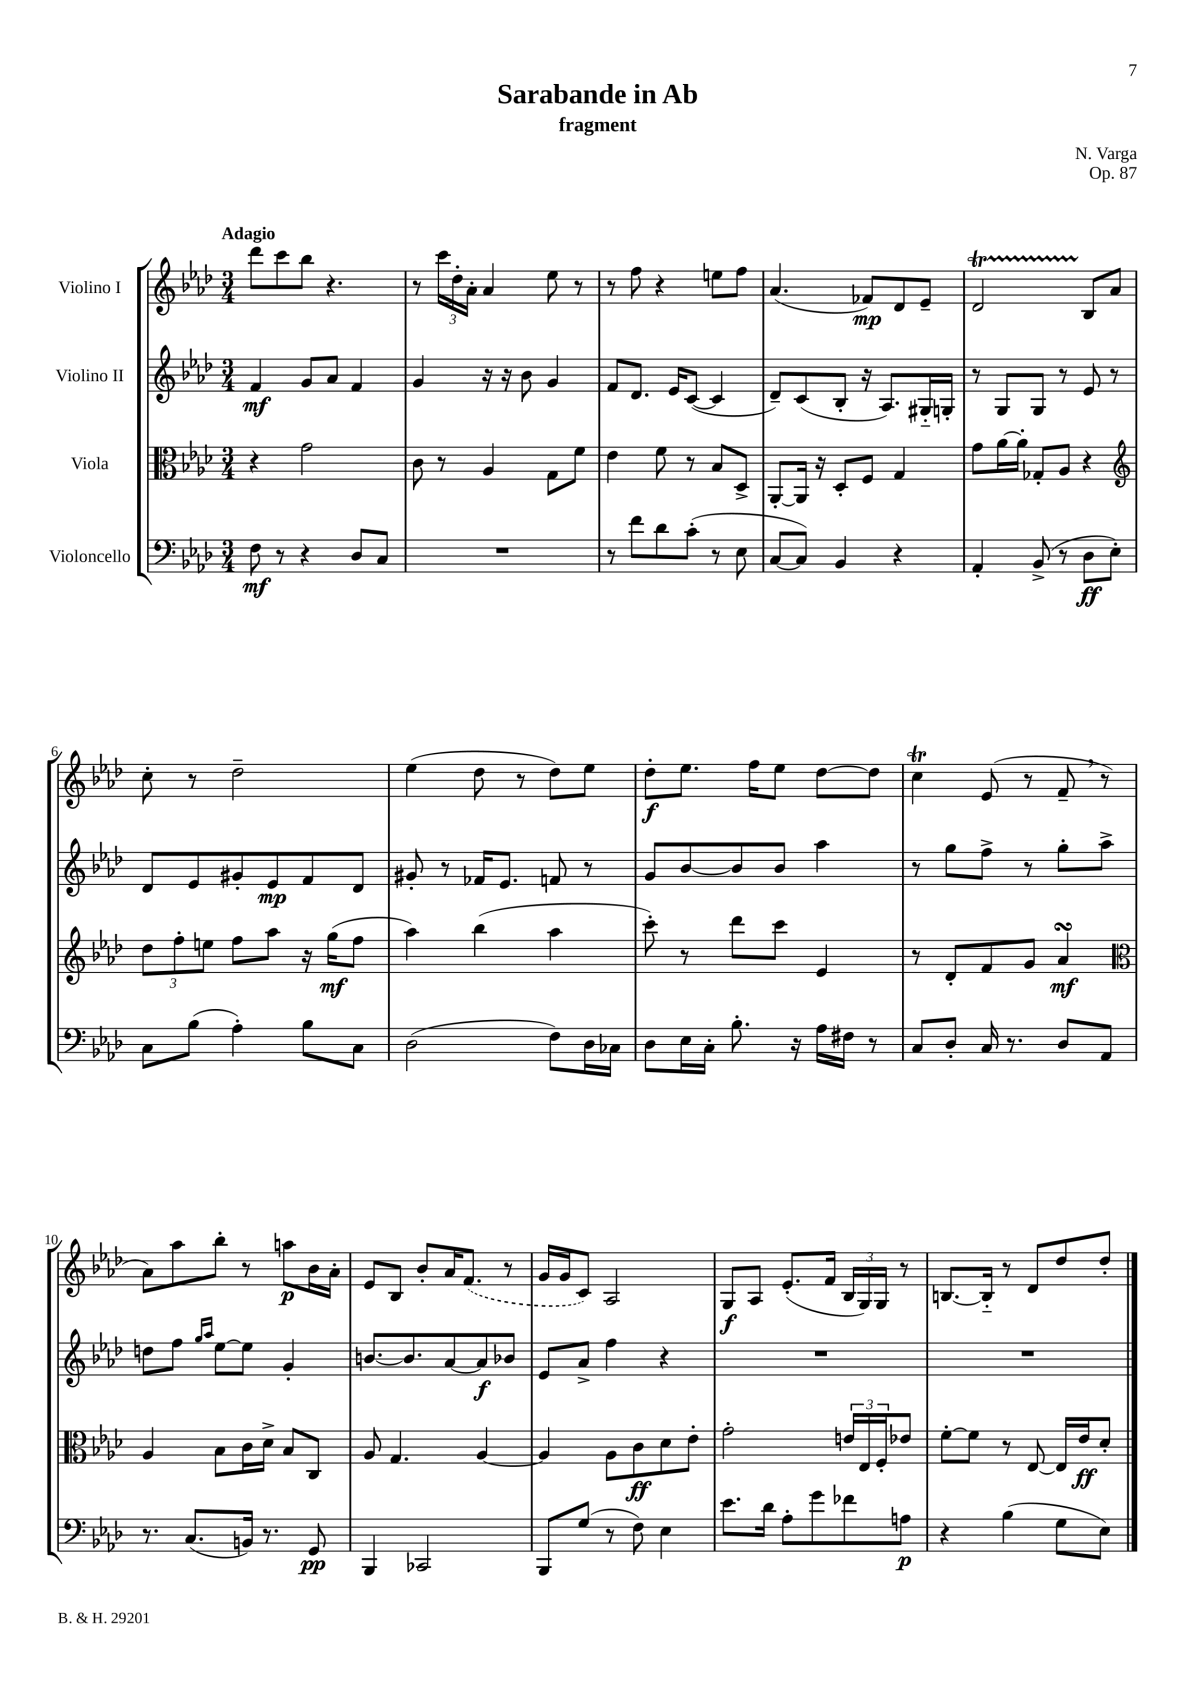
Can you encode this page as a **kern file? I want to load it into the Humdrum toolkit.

**kern	**kern	**kern	**kern
*staff4	*staff3	*staff2	*staff1
*clefF4	*clefC3	*clefG2	*clefG2
*k[b-e-a-d-]	*k[b-e-a-d-]	*k[b-e-a-d-]	*k[b-e-a-d-]
*M3/4	*M3/4	*M3/4	*M3/4
8F	4r	4f	8ddd-
8r	.	.	8ccc
4r	2g	8g	8bb-
.	.	8a-	4.r
8D-	.	4f	.
8C	.	.	.
=	=	=	=
2.r	8c	4g	8r
.	8r	.	24ccc
.	.	.	24dd-'
.	.	.	24a-'
.	4A-	16r	4a-
.	.	16r	.
.	.	8b-	.
.	8G	4g	8ee-
.	8f	.	8r
=	=	=	=
8r	4e-	8f	8r
8f	.	8.d-	8ff
8d-	8f	.	4r
.	.	16e-	.
(8c'	8r	([8c	.
8r	8B-	4c]	8ee
8E-	8D-^	.	8ff
=	=	=	=
[8C	[8AA-'	8d-~)	(4.a-
8C])	16AA-]	(8c	.
.	16r	.	.
4BB-	8D-'	8B-'	.
.	8F	16r	8f-)
.	.	8.A-)	.
4r	4G	.	8d-
.	.	16G#'~	8e-~
.	.	16G'	.
=	=	=	=
4AA-'	8g	8r	2d-
.	[16a-	8G	.
.	16a-']	.	.
(8BB-^	8G-'	8G	.
8r	8A-	8r	.
8D-	4r	8e-	8B-
8E-')	.	8r	8a-
=	=	=	=
*	*clefG2	*	*
8C	12dd-	8d-	8cc'
.	12ff'	.	.
(8B-	.	8e-	8r
.	12ee	.	.
4A-')	8ff	8g#'	2dd-~
.	8aa-	8e-	.
8B-	16r	8f	.
.	(16gg	.	.
8C	8ff	8d-	.
=	=	=	=
(2D-	4aa-)	8g#'	(4ee-
.	.	8r	.
.	(4bb-	16f-	8dd-
.	.	8.e-	.
.	.	.	8r
8F)	4aa-	8f	8dd-)
16D-	.	8r	8ee-
16C-	.	.	.
=	=	=	=
8D-	8ccc')	8g	8dd-'
16E-	8r	[8b-	8.ee-
16C'	.	.	.
8.B-'	8ddd-	8b-]	.
.	.	.	16ff
.	8ccc	8b-	8ee-
16r	.	.	.
16A-	4e-	4aa-	[8dd-
16F#	.	.	.
8r	.	.	8dd-]
=	=	=	=
8C	8r	8r	4cc
8D-'	8d-'	8gg	.
16C	8f	8ff^	(8e-
8.r	.	.	.
.	8g	8r	8r
8D-	4a-	8gg'	8f~
8AA-	.	8aa-^	8r
=	=	=	=
*	*clefC3	*	*
8.r	4A-	8dd	8a-)
.	.	8ff	8aa-
(8.C	.	.	.
.	.	16qqgg	.
.	.	16qqaa-	.
.	8B-	[8ee-	8bb-'
16BB)	16c	8ee-]	8r
8.r	16d-^	.	.
.	8B-	4g'	8aa
8GG	8C	.	16b-
.	.	.	16a-'
=	=	=	=
4BBB-	8A-	[8.b	8e-
.	4.G	.	8B-
.	.	8.b]	.
2CC-	.	.	8b-'
.	.	[8a-	16a-
.	.	.	(8.f
.	[4A-	8a-]	.
.	.	8b-	8r
=	=	=	=
8BBB-	4A-]	8e-	16g
.	.	.	16g
(8G	.	8a-^	8c)
8r	8A-	4ff	2A-
8F)	8c	.	.
4E-	8d-	4r	.
.	8e-'	.	.
=	=	=	=
8.e-	2g'	2.r	8G
.	.	.	8A-
16d-	.	.	.
8A-'	.	.	(8.e-'
8g	.	.	.
.	.	.	16f
8f-	24e	.	24B-
.	24E-	.	24G)
.	24F'	.	24G
8A	8e-	.	8r
=	=	=	=
4r	[8f'	2.r	[8.B
.	8f]	.	.
.	.	.	16B'~]
(4B-	8r	.	8r
.	[8E-	.	8d-
8G	16E-]	.	8dd-
.	16e-	.	.
8E-)	8d-'	.	8dd-'
==	==	==	==
*-	*-	*-	*-
